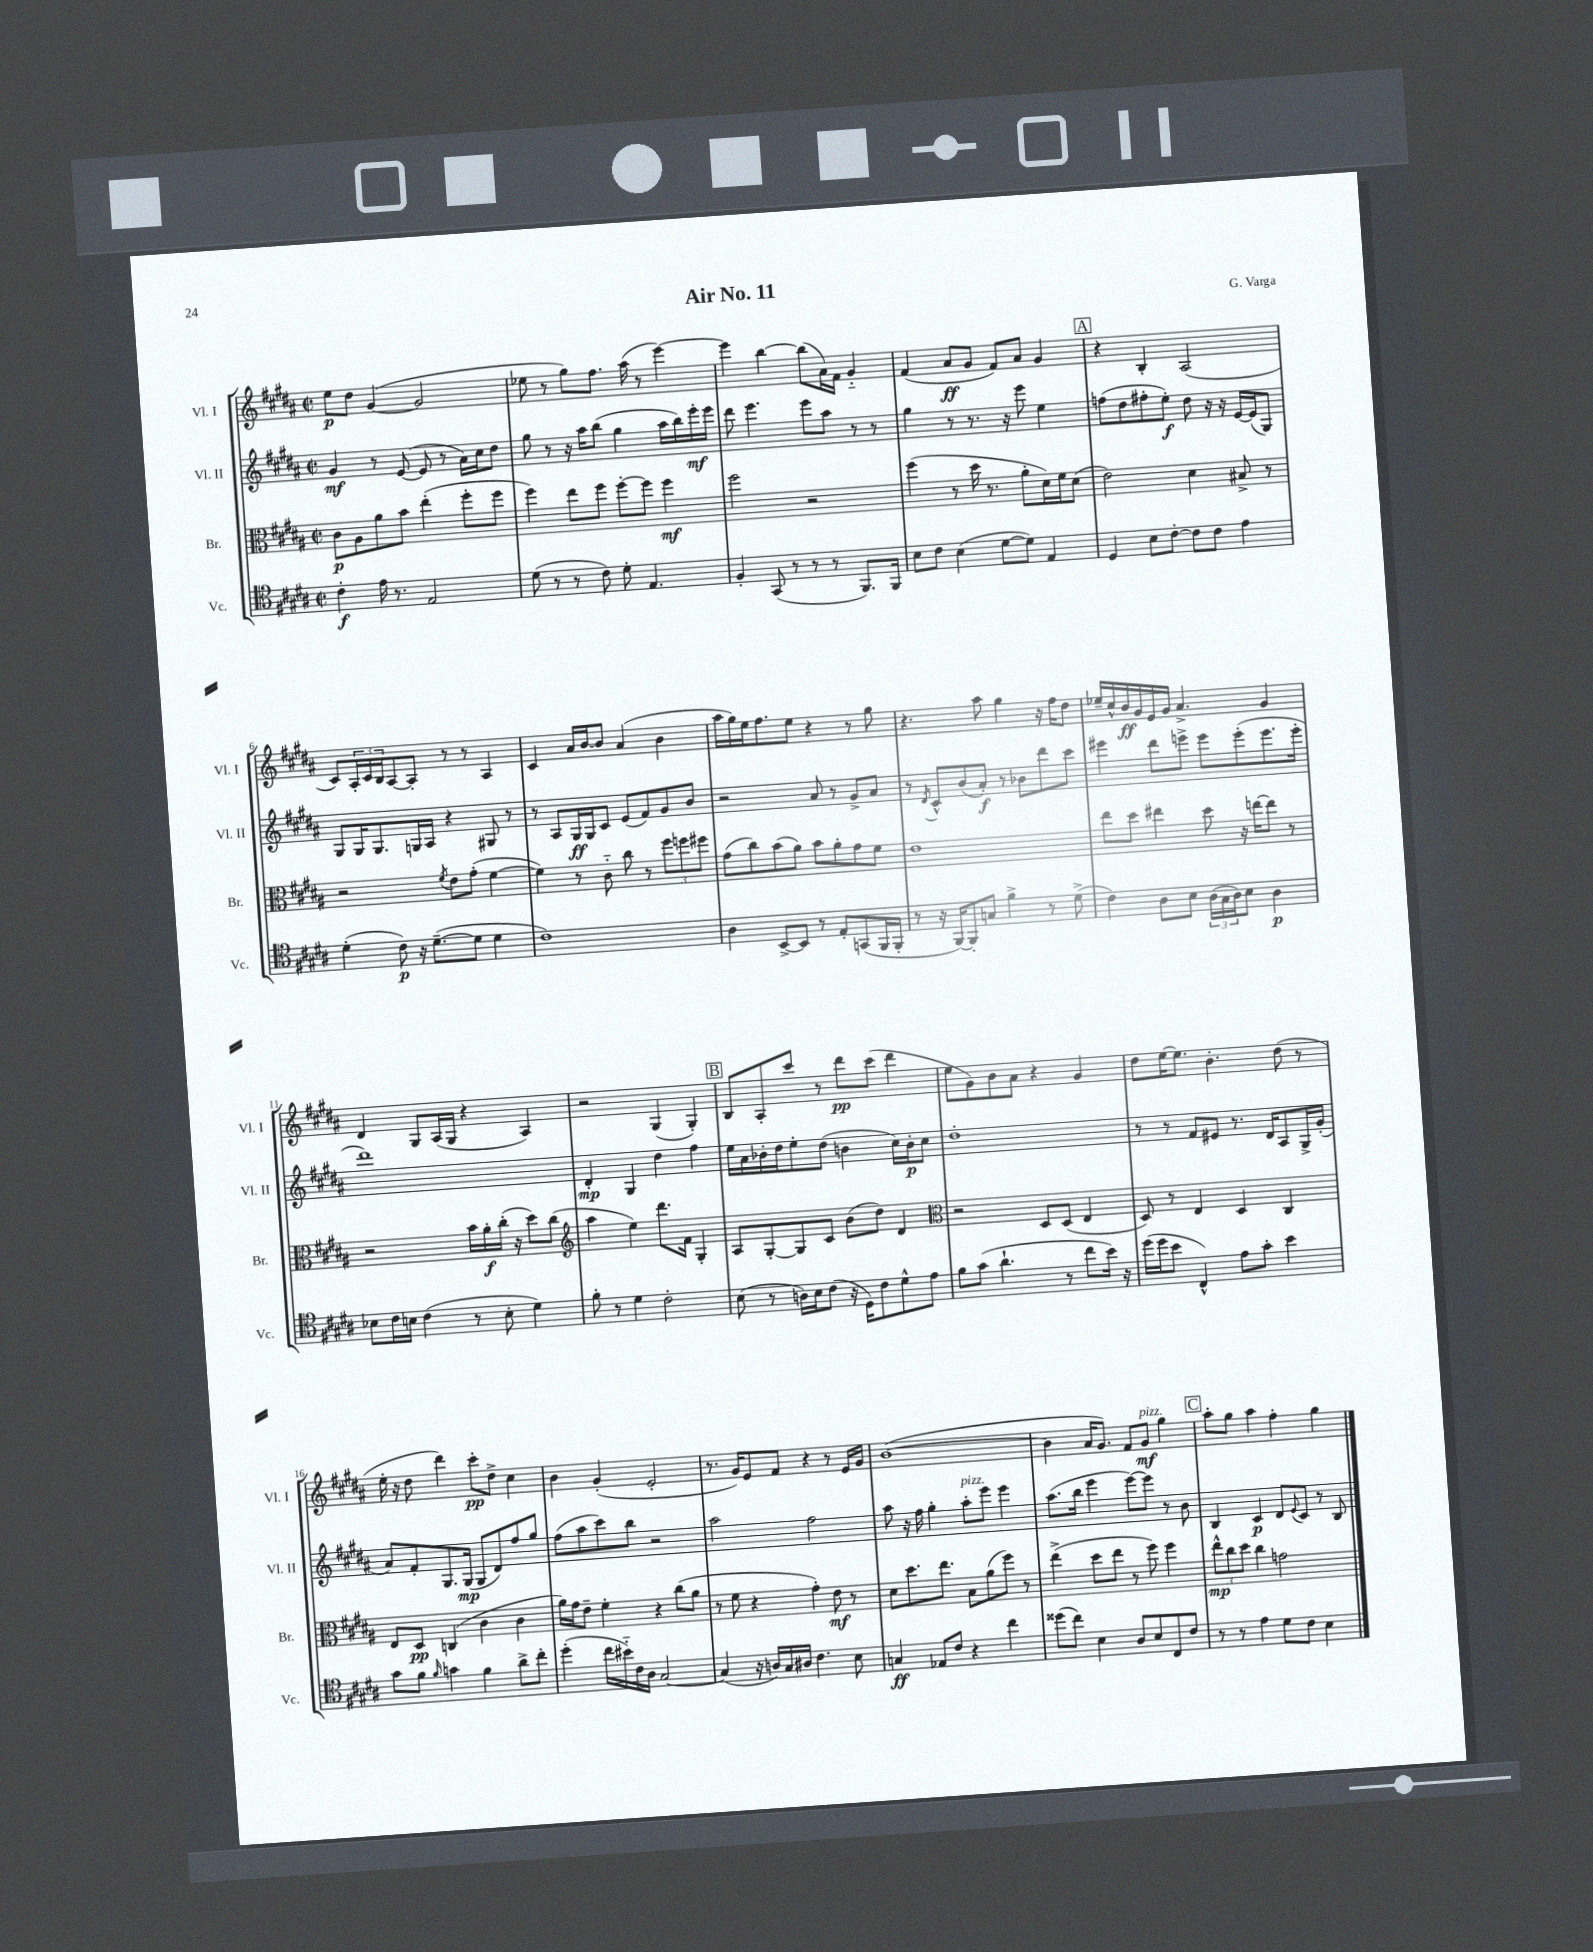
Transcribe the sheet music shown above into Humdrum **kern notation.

**kern	**kern	**kern	**kern
*staff4	*staff3	*staff2	*staff1
*clefC4	*clefC3	*clefG2	*clefG2
*k[f#c#g#d#a#]	*k[f#c#g#d#a#]	*k[f#c#g#d#a#]	*k[f#c#g#d#a#]
*M2/2	*M2/2	*M2/2	*M2/2
*met(c|)	*met(c|)	*met(c|)	*met(c|)
4c#'	8c#	4g#	8ee
.	8A#	.	8dd#
16e	8a#	8r	([4g#
8.r	.	.	.
.	8b	([8e	.
2E	(4ee'	8e]	2g#]
.	.	8r	.
.	8ff#'	16a#)	.
.	.	16cc#	.
.	8ff#	8dd#	.
=	=	=	=
(8d#	4ff#)	8gg#	8ee-
8r	.	8r	8r
8r	8ee	16r	8gg#)
.	.	16aa#	.
8c#)	8ff#	(8bb	8.ff#
8d#'	[8ff#'	4gg#	.
.	.	.	(16aa#
4.E	8ff#]	.	8r
.	4ff#	16aa#	[4eee)
.	.	16bb)	.
.	.	16eee'	.
.	.	16eee	.
=	=	=	=
4F#'	2ff#	8ddd#	4eee]
.	.	4.eee	.
(8GG#	.	.	[4bb
8r	.	.	.
8r	2r	8eee	(8bb]
8r	.	8aa#	16a#)
.	.	.	16f#
8.FF#)	.	8r	4g#'~
.	.	8r	.
16FF#	.	.	.
=	=	=	=
8B	(4ff#	4gg#	(4f#
8c#	.	.	.
(4B	8r	8r	8a#
.	16dd#	8.r	8g#
.	8.r	.	.
[8d#	.	.	8f#)
.	.	16r	.
8d#])	8a#'	8eee	8a#
4E	16d#)	4ee	4g#
.	16f#	.	.
.	(8d#	.	.
=	=	=	=
4D#	2e)	(8ff	4r
.	.	8dd#	.
8B	.	8ff#'	4B'
[8c#'	.	8ee')	.
8c#]	4d#	8dd#	(2A#
8c#	.	16r	.
.	.	16r	.
4e	8B#^	[16e	.
.	.	(16e]	.
.	8r	8G#)	.
=	=	=	=
(4d#'	2r	8G#	8c#)
.	.	16G#	24A#'
.	.	.	24c#
.	.	8.G#	.
.	.	.	24B
8c#)	.	.	[8A#
16r	.	16G	8A#']
([8.d#~	.	16A#	.
.	8qf#	.	.
.	8e	4r	8r
8d#]	(8g#'	.	8r
4d#	[4f#	8G#	4A#
.	.	8r	.
=	=	=	=
1c#)	4f#])	8r	4c#
.	.	8A#	.
.	8r	16G#	16a#
.	.	16G#	[16b
.	8c#'~	8c#	8b]
.	8cc#	(8e	(4a#
.	8r	8f#)	.
.	12ff#	8g#	4b
.	12ff	.	.
.	.	8b	.
.	12ff#	.	.
=	=	=	=
4A#	(8g#	2r	16aa#
.	.	.	16gg#)
.	8cc#)	.	16ee
.	.	.	8.ff#
[8BB^	(8b	.	.
8BB]	8a#)	.	8ee
8r	8b	8a#	4r
8E'	8a#'	8r	.
(8GG	8g#	8g#^	8r
16FF#	8f#	8a#	8gg#
16FF#'	.	.	.
=	=	=	=
8r	1e	8r	4.r
.	.	8qd#	.
16r	.	8c#^^	.
[16FF#)	.	.	.
8FF#']	.	(8b	.
8G	.	8a#')	8aa#
4f#^	.	8r	4gg#
.	.	8b-	.
8r	.	8ddd#	16r
.	.	.	16ff#
(8d#^	.	8ccc#	8dd#
=	=	=	=
4c#)	8ee	4eee#	16ee-~
.	.	.	16cc#^^
.	8dd#	.	16b
.	.	.	16g#
8A#	4ee#	8ddd#	16e
.	.	.	16g#
8B	.	8eee^	4.a#^
(24A#	8dd#	8eee	.
24G#	.	.	.
24A#)	.	.	.
8B	16r	(8eee'	.
.	[16ee	.	.
4A#	8ee]	8.eee	4g#
.	8r	.	.
.	.	16eee'	.
=	=	=	=
8B-	2r	1ddd#)	4d#
16c#	.	.	.
16B	.	.	.
(4c#	.	.	8G#
.	.	.	(16A#
.	.	.	16G#
8r	16b	.	4r
.	16a#'	.	.
8B'	(16cc#'	.	.
.	16r	.	.
4d#)	8dd#)	.	4A#)
.	(8cc#	.	.
=	=	=	=
*	*clefG2	*	*
8f#'	4aa#	4d#'	2r
8r	.	.	.
4d#	4ee)	4G#	.
2c#'	8.ddd#	4dd#	(4G#
.	16f#	.	.
.	4G#'	4ff#	4G#')
=	=	=	=
(8B	8A#	16ee	8B
.	.	16a#	.
8r	[8G#'	16b-'	8A#'
.	.	16dd#	.
16A)	8G#]	8ee'	8ccc#
16B	.	.	.
(8c#	8c#	(8dd#	8r
16r	(8b	4b	8ddd#
16D#)	.	.	.
8c#	8dd#)	.	(8ccc#
8d#^^	4d#	16cc#)	4ddd#
.	.	16b'	.
8e	.	8cc#	.
=	=	=	=
*	*clefC3	*	*
8f#	2r	1dd#'	8ee
(8g#	.	.	8g#)
4.a#`	.	.	8b
.	.	.	8a#
.	8D#	.	4r
8r	(8D#	.	.
8cc#	4E	.	4g#
16b)	.	.	.
16r	.	.	.
=	=	=	=
(16dd#	8D#)	8r	8dd#
16dd#	.	.	.
8b	8r	8r	[16ee
.	.	.	8.ee]
4C#^^)	4E	8f#	.
.	.	8e#	4.b'
8e	4D#	8.r	.
8g#'	.	.	.
.	.	16d#	.
4b	4C#	8A#	(8dd#
.	.	16G#^	8r
.	.	(16g#'	.
=	=	=	=
8g#	8E	8a#)	16ee'
.	.	.	16r
8f#	8D#	8f#'	8dd#
16qqf#	.	.	.
4g	(4C	8.G#	4ddd#)
.	.	(16G#	.
4f#	4c#	8G#	8ccc#'
.	.	8d#)	8dd#^
8a#^	4c#	8ff#	4cc#
8cc#'	.	8gg#	.
=	=	=	=
(4dd#'	16a#)	(8ff#	4b
.	16g#	.	.
.	8e~	8aa#	.
16cc#	4f#'	8ccc#)	(4g#'
16b#'~)	.	.	.
16c#	.	8bb	.
16A#	.	.	.
[2G#	4r	2r	2e'
.	(8cc#	.	.
.	8a#	.	.
=	=	=	=
(4G#]	8r	2aa#	8.r
.	8f#	.	.
.	.	.	16g#)
16r	4r	.	8e
16A)	.	.	.
16G#	.	.	8f#
16A#	.	.	.
4.c#	4g#')	2ff#	4r
.	8e	.	8r
8B	8r	.	16e
.	.	.	16g#
=	=	=	=
4G	8d#	8aa#	([1b
.	8.dd#	16r	.
.	.	16ff#	.
8E-	.	4gg#'	.
.	8.ee	.	.
8c#	.	.	.
4r	8B	8aa#'	.
.	(8a#	8eee	.
4cc#	8ff#)	4eee	.
.	8r	.	.
=	=	=	=
(8dd##	(4ee^	(8.aa#	4b]
8cc#)	.	.	.
.	.	16bb	.
4B	8dd#	4eee	16a#
.	.	.	8.g#)
.	8ee	.	.
8A#	8r	[8eee)	8f#
8B	8ff#)	8eee]	8g#
8C#	4ff#	8r	4gg#
8c#	.	8b	.
=	=	=	=
8r	12ee^^	4B	8aa#'
.	12cc#	.	.
8r	.	.	8gg#
.	12dd#	.	.
4e	4cc#	4c#	4aa#
8d#	2g	8d#	4ff#'
.	.	8qqe	.
8c#	.	8c#	.
4B	.	8r	4gg#
.	.	8B	.
==	==	==	==
*-	*-	*-	*-
